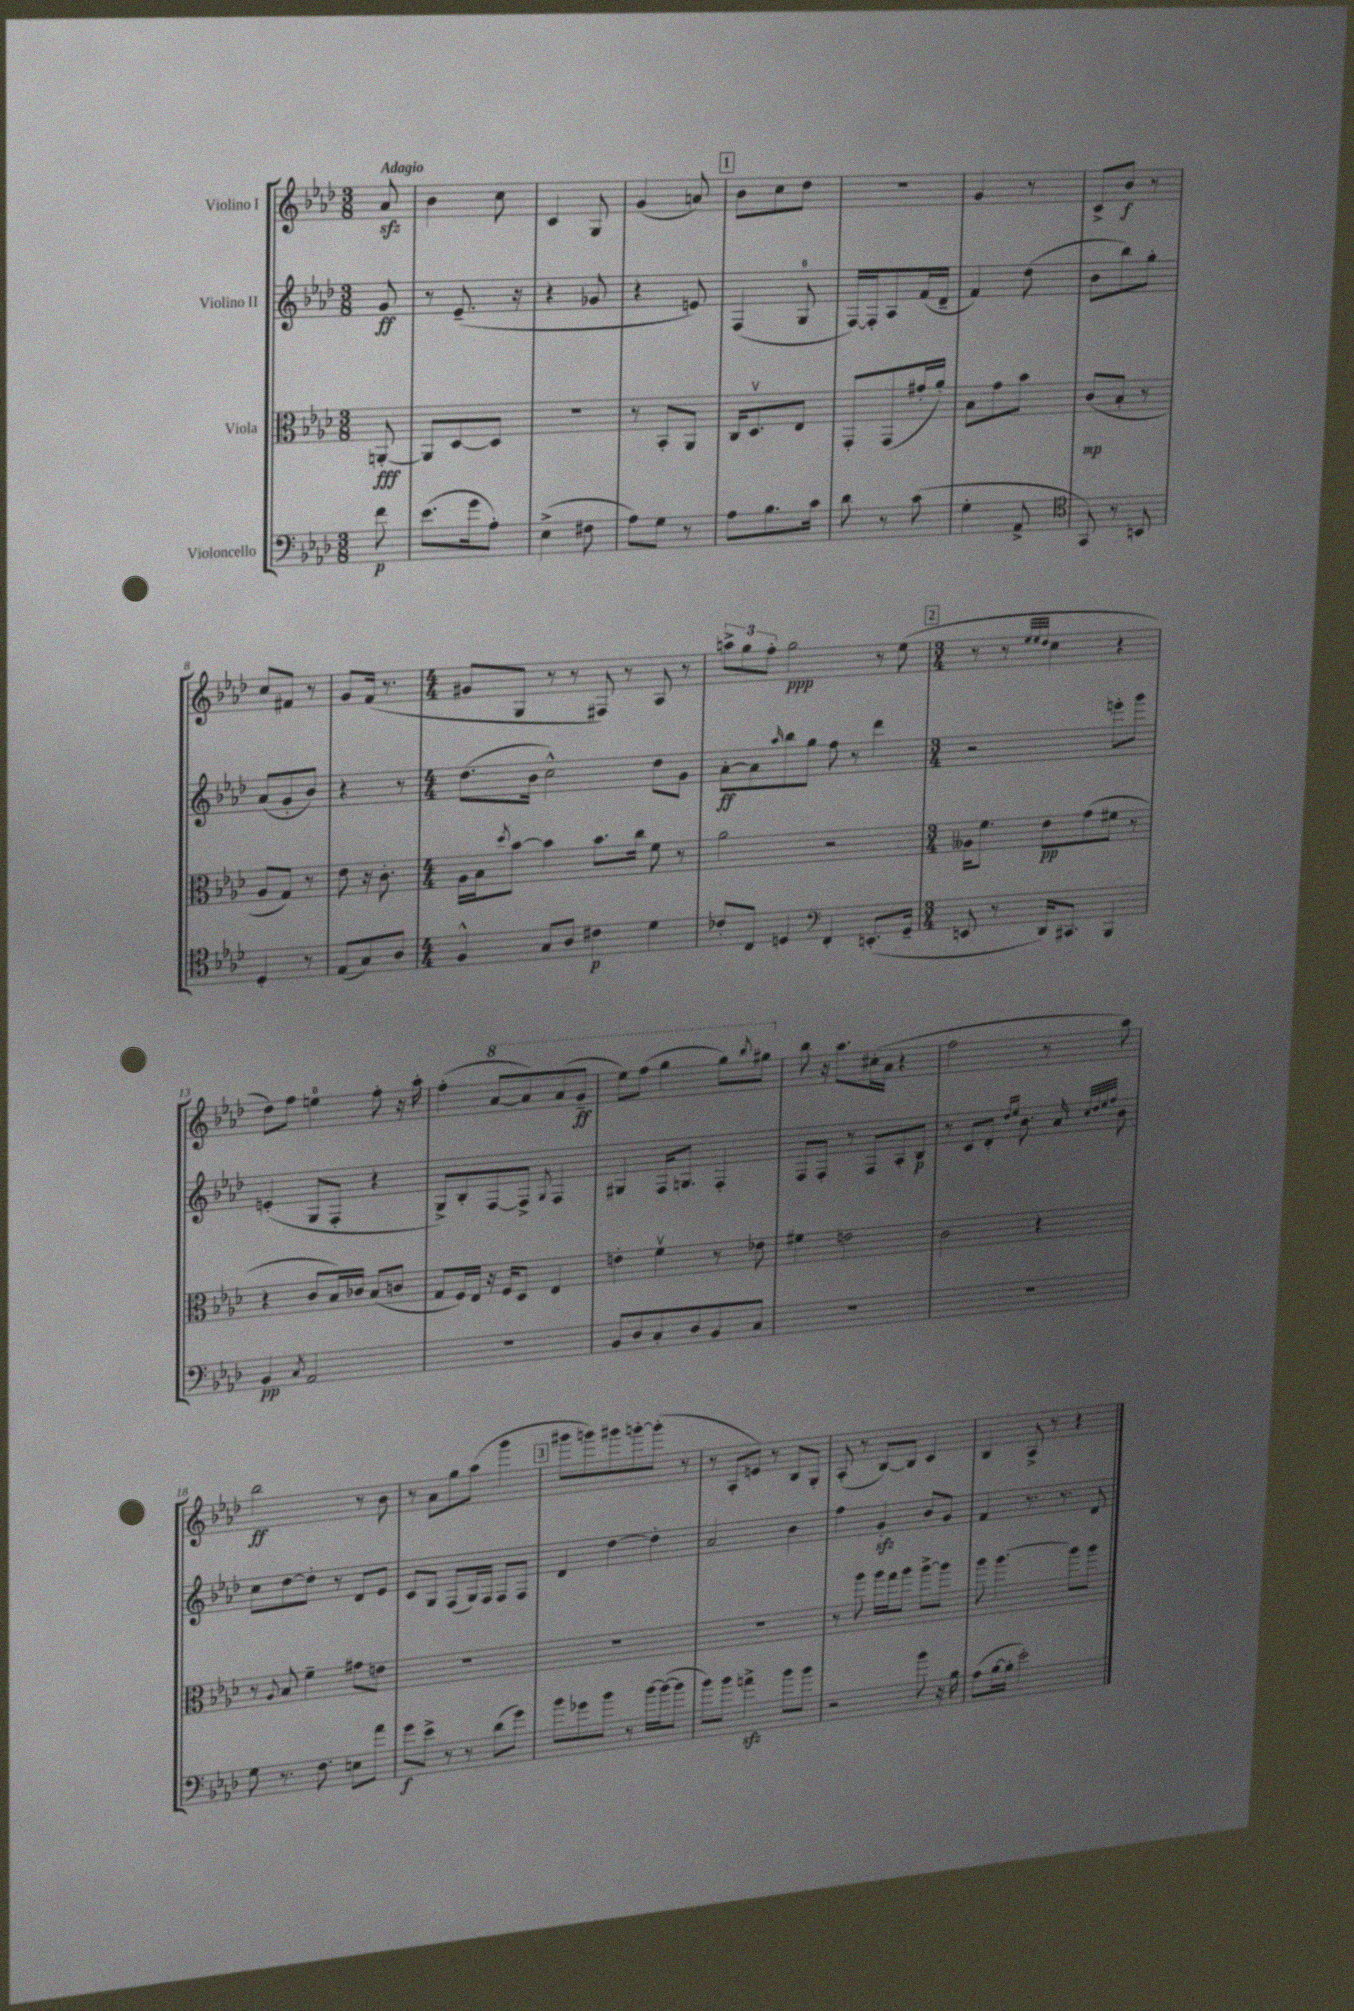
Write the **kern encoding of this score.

**kern	**kern	**kern	**kern
*staff4	*staff3	*staff2	*staff1
*clefF4	*clefC3	*clefG2	*clefG2
*k[b-e-a-d-]	*k[b-e-a-d-]	*k[b-e-a-d-]	*k[b-e-a-d-]
*M3/8	*M3/8	*M3/8	*M3/8
8f	[8AA'	8g	8a-
=	=	=	=
(8.e-	8AA]	8r	4b-
.	[8D-	(8.e-~	.
16g	.	.	.
8A-')	8D-]	.	8cc
.	.	16r	.
=	=	=	=
(4E-^	4.r	4r	4c
8F#	.	8g-	8G
=	=	=	=
8A-)	8r	4r	(4g
8G	8BB-'	.	.
8r	8AA-	8e)	8a)
=	=	=	=
8A-	16C	(4F	8b-
.	8.D-v	.	.
8.B-	.	.	8cc
.	8E-	8G	8dd-
16c	.	.	.
=	=	=	=
8d-	8GG'	[16F)	4.r
.	.	16F']	.
8r	(8GG	8A-	.
(8c	16g#'	(16f	.
.	16a-')	16d-~	.
=	=	=	=
4G'	8B-	4f)	4g
.	8g	.	.
8AA-^	8b-	(8dd-	8r
=	=	=	=
*clefC4	*	*	*
8GG)	(8c	8b-	8c^
8r	8B-'	8bb-)	8b-
8BB	8r	8gg'	8r
=	=	=	=
4D-'	8A-	(8a-	8cc
.	8G)	8g'	8f#
8r	8r	8b-)	8r
=	=	=	=
(8E-	8e-	4r	8g
8G)	16r	.	(16f
.	8.c'	.	8.r
8A-	.	8r	.
=	=	=	=
*M4/4	*M4/4	*M4/4	*M4/4
4F^^	16A-	(8.dd-	8g#
.	16B-	.	.
.	8qdd-	.	.
.	[8b-	.	8G
.	.	16b-	.
8G	4b-]	2cc^^)	8r
8A-	.	.	8r
4c#	8.b-	.	8F#)
.	.	.	8r
.	16cc	.	.
4d-	8f	8dd-	8A-
.	8r	8g	8r
=	=	=	=
8c-'	2a-	[8a-'	12aa^
.	.	.	12gg
8C	.	8a-]	.
.	.	.	12ff'
.	.	16qqaa-	.
4D	.	8bb-	2gg
.	.	8gg	.
*clefF4	*	*	*
4FF'	2r	8ff	.
.	.	8r	.
(8.EE'	.	4ddd-	8r
.	.	.	(8ee-
16GG~	.	.	.
=	=	=	=
*M3/4	*M3/4	*M3/4	*M3/4
8EE	16A--	2r	8r
.	8.f	.	.
8r	.	.	8r
.	.	.	32qqee-
.	.	.	32qqee-
.	.	.	32qqdd-
16DD-)	8e-	.	4cc
8.CC#	.	.	.
.	(8g	.	.
4BBB-	8f#	8eee'	4r
.	8r	8ggg	.
=	=	=	=
4BB-	4r	(4e'	8dd-)
.	.	.	8ff
8qC	.	.	.
2AA-	8c	8G	4ee
.	16B-)	8F'	.
.	16c-	.	.
.	(8B-	4r	8ff'
.	8c	.	16r
.	.	.	16aa-'
=	=	=	=
2.r	8G	8G^)	(4ff'
.	16F)	8B-'	.
.	16E-	.	.
.	16r	[8F	[8aa-
.	16F	.	.
.	8D-	8F^]	8aa-])
.	.	8qG	.
.	4E-	4F	(8aa-
.	.	.	8gg~
=	=	=	=
8BB-	4e'	4G#	8eee-)
8D-	.	.	(8fff
8C'	4fv	16F	4ggg
.	.	8.G	.
8D-	.	.	.
8BB-	8r	4F'	8ggg)
.	.	.	8qbbb-
8C	8e-	.	8ggg#
=	=	=	=
2.r	4f#	8F	8bb-
.	.	8F'	16r
.	.	.	8.aa-
.	2e	8r	.
.	.	8F	(16cc#'
.	.	.	16a-
.	.	8A-'	4r
.	.	8B-	.
=	=	=	=
2.r	2c	8r	2ff
.	.	8c	.
.	.	8d-'	.
.	.	16qqdd-	.
.	.	16qqee-	.
.	.	8.b-	.
.	4r	.	8r
.	.	16a-	.
.	.	32qqcc	.
.	.	32qqdd-	.
.	.	32qqee-	.
.	.	32qqff	.
.	.	8b-	8aa-)
=	=	=	=
8G	8r	8cc	2bb-
.	8qqA-	.	.
8.r	8B-	[8dd-	.
.	4f~	8dd-']	.
8.F	.	.	.
.	.	8r	.
8E	8g#	8d-	8r
8a-	8e	8e-	8b-
=	=	=	=
8g	2.r	8c	8r
8e-^	.	8G	8a-
8r	.	(8F	8gg
8r	.	16G)	(8aa-
.	.	16F	.
(8d-	.	8F	4ggg
8g)	.	8F	.
=	=	=	=
8b-	2.r	4d-	8ggg#
8g-	.	.	8ggg)
8b-	.	[4dd-	8ggg#
8r	.	.	[8ggg'
[16b-	.	4dd-']	(8ggg']
(16b-_	.	.	.
8b-]	.	.	8r
=	=	=	=
8b-)	2.r	2a-	8r
8b-	.	.	8A-'
4a^	.	.	8e)
.	.	.	8r
8b-	.	4b-	8B-
8b-	.	.	8G'
=	=	=	=
2r	8r	4ff	(8A-'
.	8aa-	.	8r
.	16aa-	4g'	[8B-)
.	16gg	.	.
.	8aa-	.	8B-]
8b-	[8aa-^	8b-	4c
16r	8aa-]	8g	.
16B-	.	.	.
=	=	=	=
(8A-	8aa-	4f	4B-
[16B-	[4.aa-	.	.
16B-']	.	.	.
2e-')	.	8.r	8A-^
.	.	.	8r
.	.	8.r	.
.	8aa-]	.	4r
.	8aa-	8d-	.
==	==	==	==
*-	*-	*-	*-
